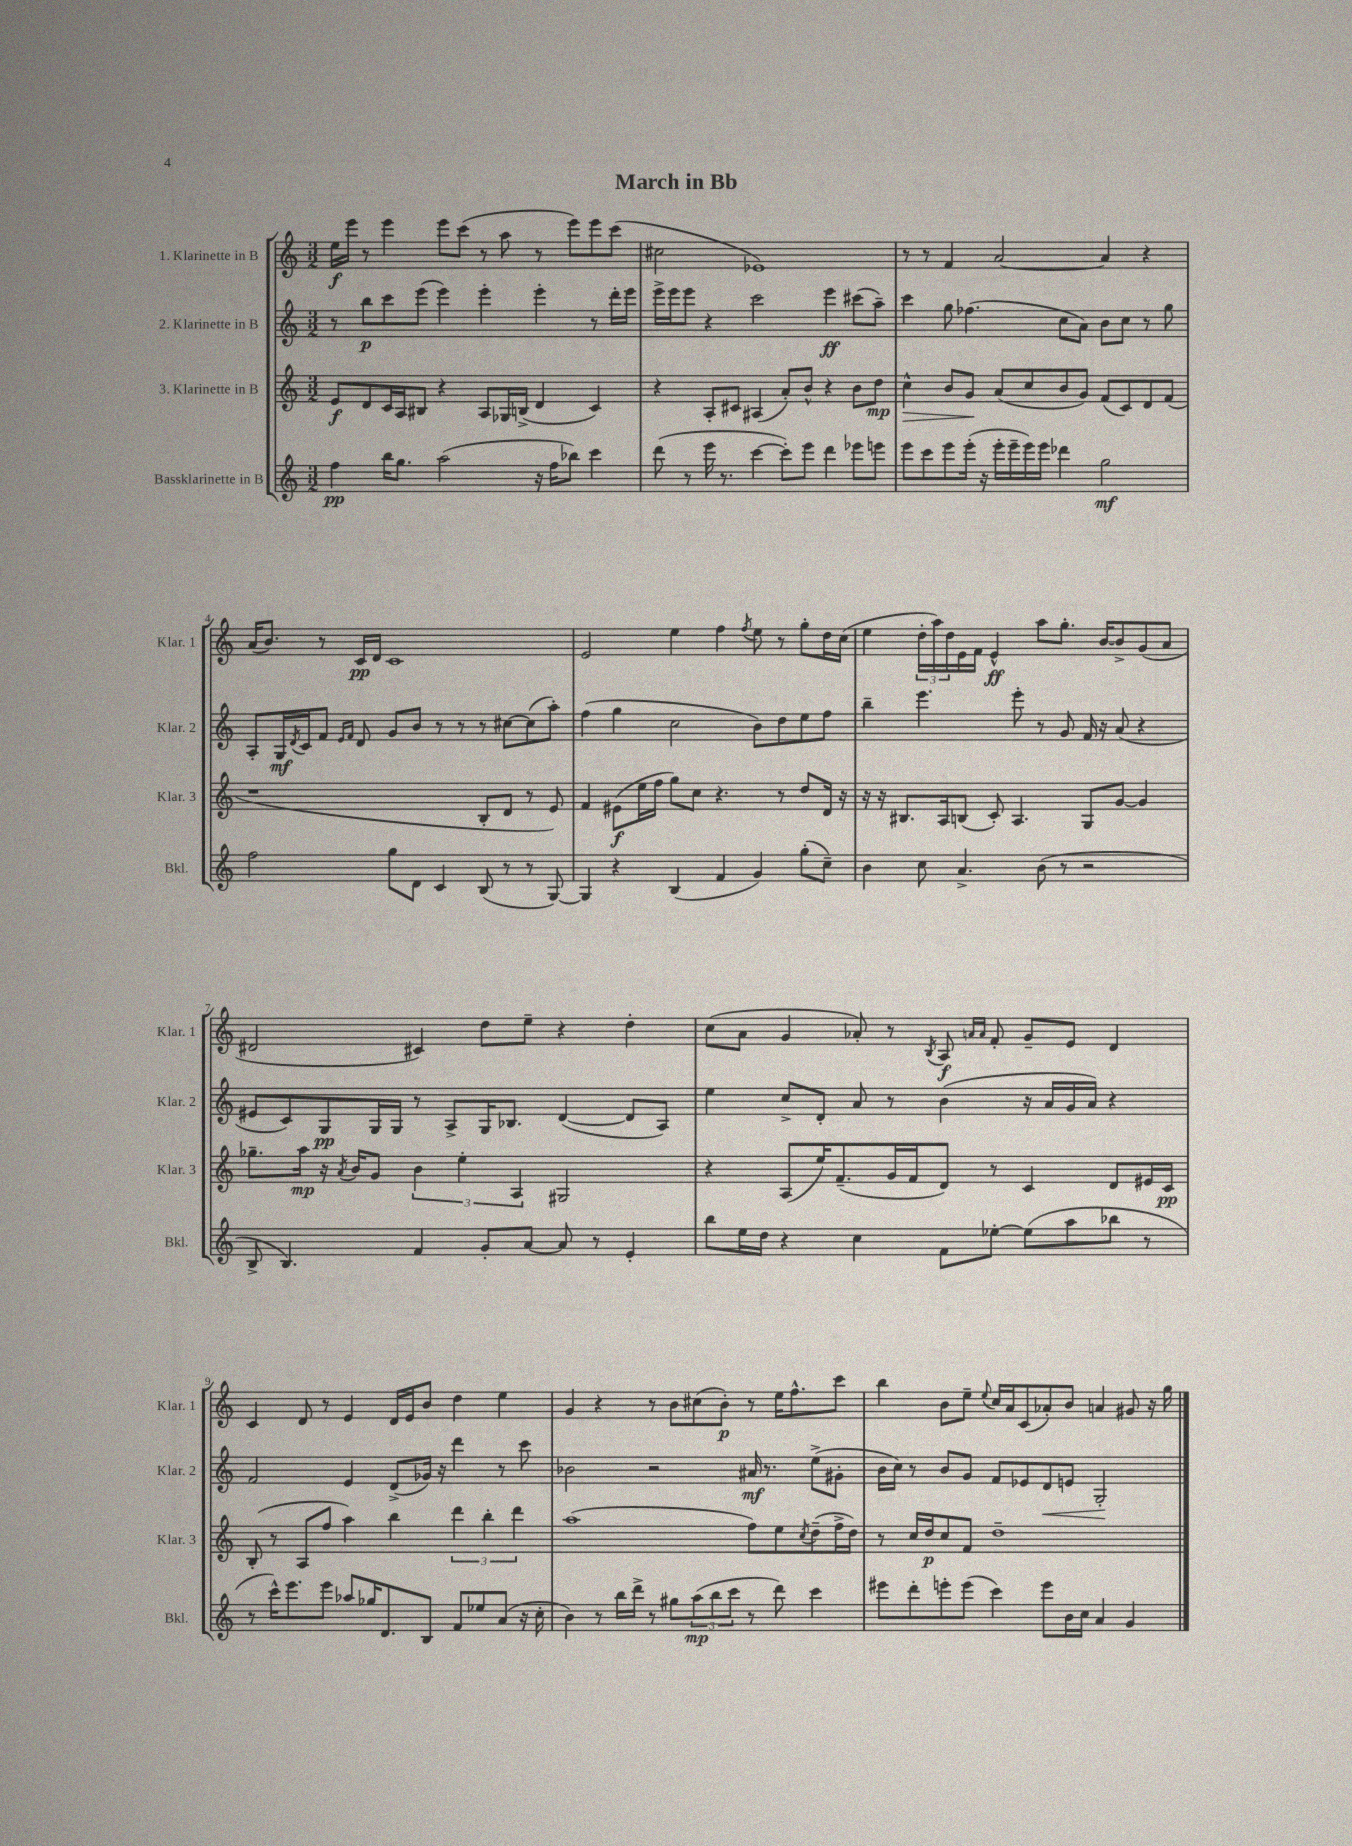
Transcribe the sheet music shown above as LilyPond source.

\header { title = "March in Bb" }
<<
\new StaffGroup <<
\new Staff = "s0" \with { instrumentName = "1. Klarinette in B" shortInstrumentName = "Klar. 1" } {
    \clef treble \key c \major \numericTimeSignature \time 3/2
    e''16\f e'''16 r8 e'''4 e'''8 c'''8( r8 a''8 r8 e'''8) e'''8 c'''8( |
    cis''2 ees'1) |
    r8 r8 f'4 a'2~ a'4 r4 |
    a'16( b'8.) r8 c'16\pp d'16 c'1 |
    e'2 e''4 f''4 \acciaccatura { f''8 } e''8 r8 g''8-. d''16 c''16( |
    e''4 \tuplet 3/2 { d''16-. a''16) d''16 } e'16 f'16 e'4-^\ff a''8 g''8.-. b'16~ b'8-> g'8( a'8 |
    dis'2 cis'4) d''8 e''8-- r4 d''4-. |
    c''8( a'8 g'4 aes'8-.) r8 \acciaccatura { b8 } a8\f \grace { a'16 a'16 } f'8-. g'8-- e'8 d'4 |
    c'4 d'8 r8 e'4 d'16 e'16 b'8 d''4 e''4 |
    g'4 r4 r8 b'8 cis''8( b'8-.\p) r8 e''16 f''8.-^ c'''8 |
    b''4 b'8 e''8-- \appoggiatura { e''8 } c''16 a'16 c'8( aes'8-.) b'8 a'4 gis'8 r16 g''16 \bar "|." |
}
\new Staff = "s1" \with { instrumentName = "2. Klarinette in B" shortInstrumentName = "Klar. 2" } {
    \clef treble \key c \major \numericTimeSignature \time 3/2
    r8 b''8\p c'''8 e'''8( e'''4) e'''4-. e'''4-. r8 d'''16-. e'''16 |
    e'''16-> e'''16 e'''8 r4 c'''2 e'''4\ff cis'''8( a''8--) |
    c'''4 g''8 fes''4.( c''8 a'8) b'8 c''8 r8 g''8 |
    a8-. g16\mf \acciaccatura { d'8 } c'16 f'8 \grace { e'16 f'16 } d'8 g'8 b'8 r8 r8 r8 cis''8~ cis''8( a''8-.) |
    f''4( g''4 c''2 b'8) d''8 e''8 f''8 |
    b''4-- e'''4. e'''8-. r8 g'8 f'16 r16 a'8( r4 |
    eis'8 c'8) g8\pp g16 g16 r8 a8-> g16 bes8. d'4~( d'8 a8) |
    e''4 c''8-> d'8-. a'8 r8 b'4( r16 a'16 g'16 a'16) r4 |
    f'2 e'4 d'8->( ges'16) r16 d'''4 r8 c'''8 |
    bes'2 r2 ais'16\mf r8. e''8->( gis'8-. |
    b'16 c''16) r8 b'8 g'8 f'8 ees'8 d'8\< e'8 g2-.\! \bar "|." |
}
\new Staff = "s2" \with { instrumentName = "3. Klarinette in B" shortInstrumentName = "Klar. 3" } {
    \clef treble \key c \major \numericTimeSignature \time 3/2
    e'8\f d'8 c'16 a16 bis8 r4 a8 ges16 b16->( d'4 c'4) |
    r4 a8-. cis'8 ais4( a'8-.) b'8-^ r4 b'8 d''8\mp |
    c''4-^\> b'8 g'8\! a'8( c''8 b'8 g'8) f'8( c'8) d'8 f'8( |
    r1 b8-. d'8 r8 e'8) |
    f'4 eis'8\f( e''16 f''16 g''8) c''8 r4. r8 d''8 d'16 r16 |
    r16 r16 bis8. a16 b8( c'8-.) a4. g8 g'8~ g'4 |
    ges''8.-- a''16\mp r16 \acciaccatura { a'8 } b'16 g'8 \tuplet 3/2 { b'4 e''4-. a4 } gis2 |
    r4 a8( e''16) f'8.--( g'16 f'16 d'8) r8 c'4 d'8 eis'16 c'16\pp |
    b8-.( r8 a8 f''8 a''4) b''4 \tuplet 3/2 { d'''4 b''4-. d'''4 } |
    a''1( f''8) e''8 \acciaccatura { c''8 } d''8--( f''16-> d''16) |
    r8 c''16 d''16\p c''8 f'8 d''1-- \bar "|." |
}
\new Staff = "s3" \with { instrumentName = "Bassklarinette in B" shortInstrumentName = "Bkl." } {
    \clef treble \key c \major \numericTimeSignature \time 3/2
    f''4\pp b''16 g''8. a''2( r16 f''16 bes''8) c'''4 |
    d'''8( r8 e'''16 r8. c'''4~ c'''8-.) e'''8 d'''4 ees'''8 e'''8 |
    e'''8 c'''8 e'''8 e'''16-.( r16 e'''16-. e'''16-- e'''16) e'''16 des'''4 g''2\mf |
    f''2 g''8 d'8 c'4 b8( r8 r8 g8~) |
    g4 r4 b4( f'4 g'4) g''8-.( c''8--) |
    b'4 c''8 a'4.-> b'8( r8 r2 |
    b8-> b4.) f'4 g'8-. a'8~ a'8 r8 e'4-. |
    b''8 e''16 d''16 r4 c''4 f'8 ees''8~-. ees''8( a''8 bes''8 r8 |
    r8 c'''16-^) e'''8. e'''8 aes''8 ges''16 d'8. b8 f'8 ees''8 a'8( r16 c''16-. |
    b'4) r8 b''16 d'''16-> r8 gis''8 \tuplet 3/2 { a''8\mp( b''8 c'''8 } r8 d'''8) c'''4 |
    eis'''8 d'''8-. e'''8-. e'''8( c'''4) e'''8 b'16 c''16 a'4 g'4 \bar "|." |
}
>>
>>
